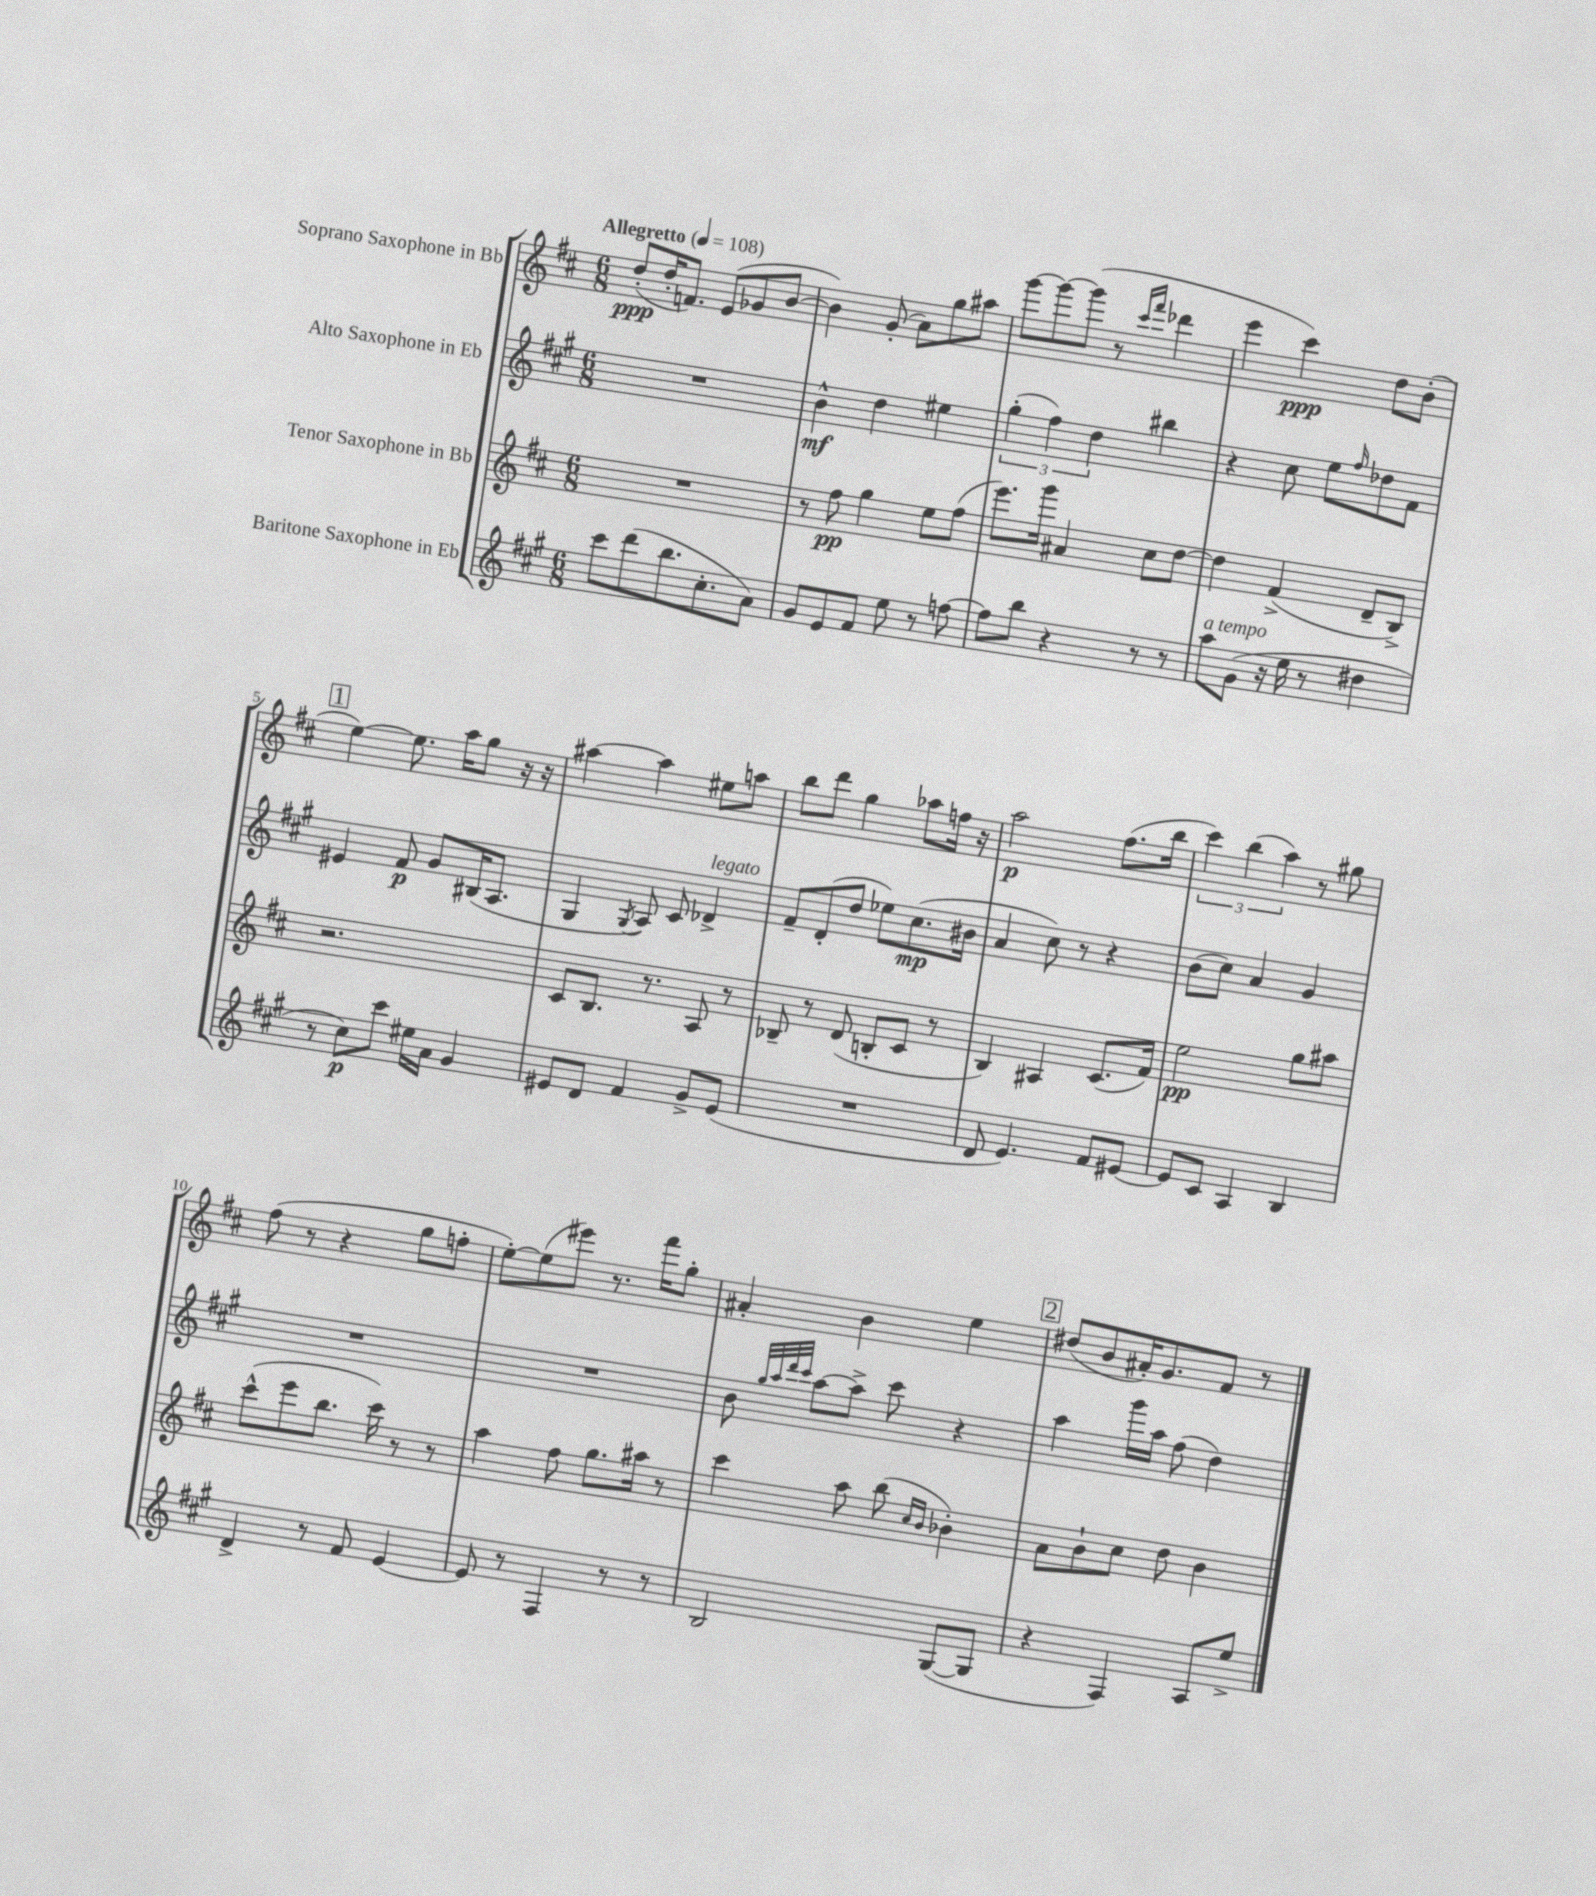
<<
\new StaffGroup <<
\new Staff = "s0" \with { instrumentName = "Soprano Saxophone in Bb" } {
    \clef treble \key d \major \numericTimeSignature \time 6/8 \tempo "Allegretto" 4 = 108
    d''8-.\ppp( d''16-. f'8.) e'8( ges'8 b'8~ |
    b'4) g'8-.( a'8) g''8 ais''8 |
    g'''8~ g'''8~ g'''8( r8 \grace { cis'''16 fis'''16 } des'''4 |
    e'''4 cis'''4\ppp) d''8 b'8-.( |
    \mark \markup { \box "1" } e''4~) e''8. a''16 g''8 r16 r16 |
    ais''4~ ais''4 eis''8 a''8 |
    b''8 d'''8 g''4 aes''8 f''16 r16 |
    a''2\p fis''8.( b''16 |
    \tuplet 3/2 { cis'''4) b''4( a''4) } r8 gis''8 |
    fis''8( r8 r4 g''8 f''8-. |
    e''8~-.) e''8( eis'''8) r8. fis'''16 g''8-. |
    ais'4-. b'4 e''4 |
    \mark \markup { \box "2" } dis''8( b'8 ais'16-.) g'8. fis'8 r8 \bar "|." |
}
\new Staff = "s1" \with { instrumentName = "Alto Saxophone in Eb" } {
    \clef treble \key a \major \numericTimeSignature \time 6/8
    R2. |
    b'4-^\mf d''4 eis''4 |
    \tuplet 3/2 { gis''4-.( fis''4) d''4 } bis''4 |
    r4 cis''8 e''8 \grace { fis''16 } des''8 fis'8 |
    \mark \markup { \box "1" } eis'4 fis'8\p gis'8 bis16( a8. |
    gis4 \acciaccatura { gis8 } a8) cis'8 des'4->^\markup { \italic "legato" } |
    fis'8-- d'8-.( d''8 ees''8) cis''8.\mp( bis'16 |
    a'4 cis''8) r8 r4 |
    b'8( cis''8) a'4 gis'4 |
    R2. |
    R2. |
    b'8 \grace { gis''32 a''32 d'''32 cis'''32 } a''8~ a''8-> cis'''8 r4 |
    \mark \markup { \box "2" } a''4 gis'''16 a''16 fis''8( d''4) \bar "|." |
}
\new Staff = "s2" \with { instrumentName = "Tenor Saxophone in Bb" } {
    \clef treble \key d \major \numericTimeSignature \time 6/8
    R2. |
    r8 fis''8\pp g''4 e''8 fis''8( |
    e'''8.) g'''16 ais'4 cis''8 d''8~ |
    d''4 fis'4->( d'8-- b8->) |
    \mark \markup { \box "1" } r2. |
    cis'8 b8. r8. a8 r8 |
    bes8-- r8 d'8( b8-. cis'8 r8 |
    b4) ais4 cis'8.( fis'16) |
    e''2\pp g''8 ais''8 |
    cis'''8-^( e'''8 b''8. cis'''16) r8 r8 |
    a''4 fis''8 g''8. ais''16 r8 |
    cis'''4 a''8 b''8( \grace { cis''16 b'16 } bes'4-.) |
    \mark \markup { \box "2" } a'8 b'8-! cis''8 d''8 b'4 \bar "|." |
}
\new Staff = "s3" \with { instrumentName = "Baritone Saxophone in Eb" } {
    \clef treble \key a \major \numericTimeSignature \time 6/8
    cis'''8 d'''8( b''8. cis''8.-. a'8) |
    gis'8 e'8 fis'8 e''8 r8 f''8~ |
    f''8 b''8 r4 r8 r8 |
    a''8^\markup { \italic "a tempo" } gis'8( r16 e''16 r8 dis''4 |
    \mark \markup { \box "1" } r8 cis''8\p) cis'''8 eis''16 a'16 gis'4 |
    eis'8 d'8 fis'4 gis'8-> eis'8( |
    R2. |
    d'8 e'4.) fis'8 eis'8~ |
    eis'8 cis'8 a4 b4 |
    d'4-> r8 fis'8 e'4~ |
    e'8 r8 fis4 r8 r8 |
    b2 gis8~( gis8 |
    \mark \markup { \box "2" } r4 fis4) a8 e''8-> \bar "|." |
}
>>
>>
